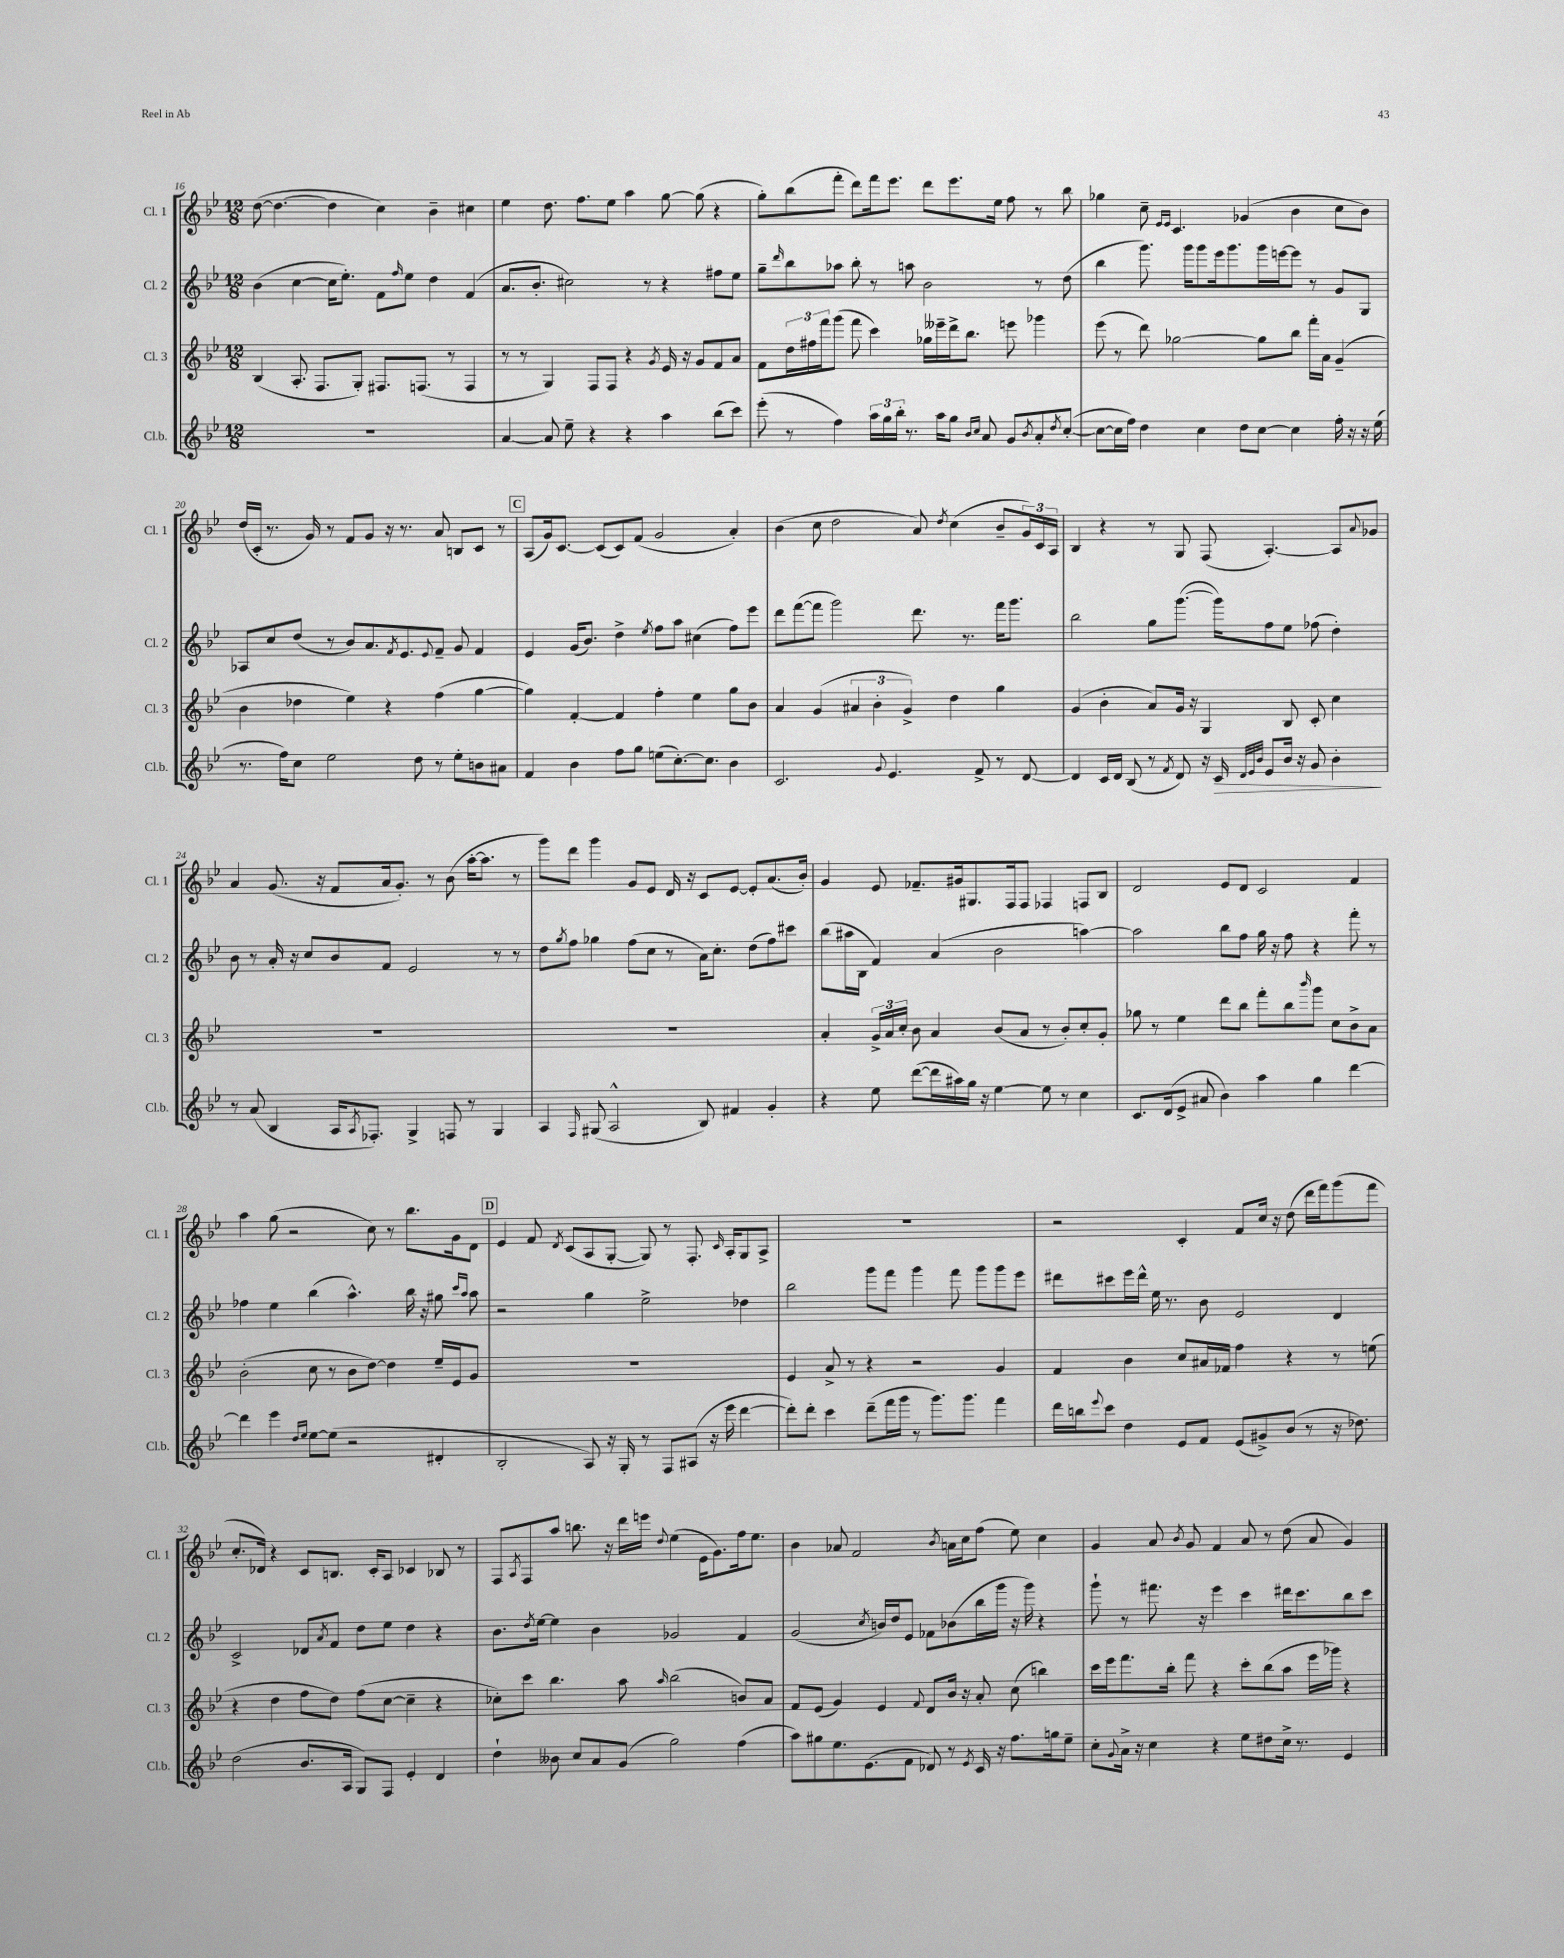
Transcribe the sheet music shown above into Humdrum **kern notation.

**kern	**kern	**kern	**kern
*staff4	*staff3	*staff2	*staff1
*clefG2	*clefG2	*clefG2	*clefG2
*k[b-e-]	*k[b-e-]	*k[b-e-]	*k[b-e-]
*M12/8	*M12/8	*M12/8	*M12/8
1.r	(4B-	(4b-	([8dd
.	.	.	4.dd_
.	8.A'	[4cc	.
.	8.F	.	.
.	.	16cc]	4dd]
.	.	8.ee-')	.
.	8G')	.	.
.	8.F#	8f	4cc)
.	.	16qqff	.
.	.	8ee-	.
.	(8.F	.	.
.	.	4dd	4b-~
.	8r	.	.
.	4F	(4f	4cc#
=	=	=	=
[4a	8r	8.a	4ee-
.	8r	.	.
.	.	8.b-'	.
8a]	4G)	.	8.dd
8ee-~	.	2cc#)	.
.	.	.	8.ff
4r	8F	.	.
.	8F	.	8ee-
4r	4r	.	4aa
.	.	8r	.
.	8qg	.	.
4aa	16e-	4r	[8gg
.	16r	.	.
.	8g	.	(8gg]
(8bb-	8f	8ff#	4r
8ccc)	8a	8ee-	.
=	=	=	=
(8eee-'	8f	8gg~	8gg')
.	.	16qqddd	.
8r	24dd	8bb-	(8bb-
.	24ff#	.	.
.	24fff	.	.
4ff)	(8ggg	8aa-	8fff'
.	8fff	8bb-'	8ddd)
24aa	4ccc)	8r	16fff
24gg	.	.	.
.	.	.	8.eee-
24bb-'	.	.	.
8.r	.	8aa	.
.	16gg-	2b-	8ddd
16aa	16eee--~	.	.
8gg	16ddd^	.	8.eee-
.	8.bb-	.	.
16qqb-	.	.	.
16qqcc	.	.	.
8a	.	.	.
.	.	.	16ee-
8g	8eee	.	8ff
8qb-	.	.	.
8a'	4ggg-	8r	8r
8qdd	.	.	.
([8cc'	.	(8dd	8bb-
=	=	=	=
8cc_	(8eee-	4bb-	4gg-
16cc]	8r	.	.
16ff)	.	.	.
4dd	8ddd)	8.ggg)	8cc~
.	.	.	16qqe-
.	.	.	16qqe-
.	[2gg-	.	4.c
.	.	16ggg	.
4cc	.	8ggg	.
.	.	16eee-	.
.	.	8.ggg	.
8dd	.	.	(4g-
[8cc	8gg-]	16ggg	.
.	.	[16eee	.
4cc]	8bb-	8eee]	4b-
.	16fff'	8r	.
.	16a	.	.
16ff'	(4g~	8g	8cc
16r	.	.	.
16r	.	8G	8b-)
(16ee-	.	.	.
=	=	=	=
8.r	4b-	8A-	(16dd
.	.	.	16c'
.	.	8cc	8.r
16ff)	.	.	.
8cc	4dd-	(8dd	.
.	.	.	16g)
2ee-	.	8r	8r
.	4ee-)	8b-)	8f
.	.	8.a	8g
.	4r	.	16r
.	.	8qf	.
.	.	8.e-	8.r
8dd	.	.	.
.	.	8qqe-	.
8r	(4ff	8f~	8a
8ee-'	.	8g	8B
8b	[4gg	4f	8c
8a#	.	.	8r
=	=	=	=
4f	4gg])	4e-	(8A
.	.	.	16g)
.	.	.	[8.c
4b-	[4f'	(16g	.
.	.	8.b-)	.
.	.	.	(8c]
8ff	4f]	4dd^	8c)
8gg	.	.	(8f
.	.	8qee-	.
(8ee	4ff'	8ff	2g
[8.cc')	.	8aa	.
.	4ee-	(4cc#	.
8.cc]	.	.	.
4b-	8gg	8ff)	4a')
.	8b-	8eee-	.
=	=	=	=
2.c	4a	8ddd	(4b-
.	.	([8fff	.
.	(4g	8fff]	8cc
.	.	2ggg)	2dd
.	6a#	.	.
.	6b-'	.	.
8qqg	.	.	.
4.e-	.	.	.
.	6g^)	.	.
.	.	8.ddd	8a)
.	.	.	8qdd
.	4dd	.	(4cc
.	.	8.r	.
8f^	.	.	.
8r	4gg	16fff	8b-~
.	.	8.ggg	.
[8d	.	.	24g)
.	.	.	24c
.	.	.	24A
=	=	=	=
4d]	(4g	2bb-	4B-
16c	4b-'	.	4r
16d	.	.	.
(8B-	.	.	.
8r	8a)	8gg	8r
8qf	.	.	.
8d)	16g	([8.ggg	8G
.	16r	.	.
16r	4G	.	(8F
16c	.	16ggg])	.
32qqd	.	.	.
32qqe-	.	.	.
32qqb-	.	.	.
8e-	.	8ff	[4.A')
16b-	8B-	8ee-	.
16r	.	.	.
8g	8c'	(8ff-	.
4b-'	4cc	4dd')	8A]
.	.	.	8qqa
.	.	.	8g-
=	=	=	=
8r	1.r	8b-	4a
(8a	.	8r	.
4B-	.	16a'	(8.g
.	.	16r	.
.	.	8cc	.
.	.	.	16r
16A	.	8b-	8f
8qA	.	.	.
8.F-')	.	.	.
.	.	8f	16a
.	.	.	8.g')
4G^	.	2e-	.
.	.	.	8r
8F	.	.	(8b-
8r	.	.	[16aa'
.	.	.	8.aa]
4G	.	8r	.
.	.	8r	8r
=	=	=	=
4A	1.r	8dd	8ggg)
.	.	8qgg	.
.	.	8ff	8ddd
16qqF	.	.	.
(8G#	.	4gg-	4ggg
2A^^	.	.	.
.	.	(8ff	8g
.	.	8cc	8e-
.	.	8r	16d
.	.	.	16r
8B-)	.	16a)	8c
.	.	8.cc'	.
4f#	.	.	[8e-
.	.	(8dd	8e-']
4g'	.	8ff)	(8.a
.	.	8ccc#	.
.	.	.	16b-')
=	=	=	=
4r	4a'	(8bb-	4g
.	.	16aa#	.
.	.	16B-	.
8ee-	24g^	4f)	8e-
.	24a	.	.
.	24cc'	.	.
([8ddd	8b-	.	8.f-~
16ddd]	4a	(4a	.
16aa#)	.	.	16g#
16gg	.	.	8.G#
16r	.	.	.
[4ee-	(8b-	2b-	.
.	.	.	16F
.	8a	.	8F
8ee-]	8r	.	4F-
8r	8b-')	.	.
4cc	8cc'	[4aa)	8F
.	8g'	.	8B-
=	=	=	=
8.c	8gg-	2aa]	2d
.	8r	.	.
(16d	.	.	.
8e-^	4ee-	.	.
8a#	.	.	.
4b-)	8ddd	8bb-	8e-
.	8bb-	8ff	8d
4aa	8fff'	16gg	2c
.	.	16r	.
.	8bb-	8ff	.
.	16qqbbb-	.	.
4gg	8ggg	4r	.
.	8cc	.	.
[4ddd	8b-^	8fff'	4f
.	8a	8r	.
=	=	=	=
4ddd]	(2b-'	4ff-	4aa
4eee-	.	4ee-	(8gg
.	.	.	2r
16qqdd	.	.	.
16qqee-	.	.	.
[8ee-	8cc	(4bb-	.
(8ee-]	8r	.	.
2r	8b-	4.aa^^)	.
.	[8dd)	.	8cc)
.	4dd]	.	8r
.	.	16bb-	8.bb-
.	.	16r	.
4d#'	16ee-~	8gg#	.
.	16e-	.	16g
.	.	16qqccc	.
.	.	16qqaa	.
.	8g	8aa	8d
=	=	=	=
2B-'	1.r	2r	4e-
.	.	.	8f
.	.	.	8qd
.	.	.	(8c
8A)	.	4gg	8A
16r	.	.	[8G'
16G'	.	.	.
8r	.	2ee-^	8G])
8F	.	.	8r
(8A#	.	.	8.F'
16r	.	.	.
.	.	.	16qqc
16eee-	.	.	16A'
[4ddd	.	4dd-	8G
.	.	.	8A^
=	=	=	=
8ddd'])	4e-	2bb-	1.r
8ddd'	.	.	.
4ccc	8a^	.	.
.	8r	.	.
(8ddd~	4r	8ggg	.
16fff	.	8fff	.
16ggg	.	.	.
8r	2r	4ggg	.
8.ggg)	.	.	.
.	.	8fff	.
8.ggg	.	.	.
.	.	8ggg	.
4fff	4g	8ggg	.
.	.	8eee-	.
=	=	=	=
16ddd	4f	8ddd#	2r
16bb	.	.	.
8qqeee-	.	.	.
8ccc	.	8ccc#	.
4dd	4b-	16eee-	.
.	.	16ddd#^^	.
.	.	16ee-	.
.	.	8.r	.
8e-	8cc	.	4c'
8f	16a#	8b-	.
.	16f-	.	.
(8e-	4ff	2e-	8f
8g#^)	.	.	16cc
.	.	.	16r
(8b-	4r	.	(8dd
8r	.	.	16ddd
.	.	.	16fff)
16r	8r	4d	(8ggg
8.dd-)	.	.	.
.	(8ee	.	8fff
=	=	=	=
(2dd	4r	2c^	8.cc'
.	.	.	16d-)
.	4dd	.	4r
8.b-	8ff	8d-	8c
.	.	8qa	.
.	8dd)	8f	8.B
16A	.	.	.
8G)	(8ff	8dd	.
.	.	.	16c'
8F	[8cc	8ee-	8A
4e-'	4cc~]	4dd	4c-
4d	4r	4r	8B-
.	.	.	8r
=	=	=	=
4dd`	8cc-')	8.b-	8F
.	.	.	8qA
.	8ccc	.	8F
.	.	8qdd	.
.	.	[16ee-	.
8b--	4.bb-	4ee-]	8aa
8cc	.	.	8.bb
8a	.	4b-	.
.	.	.	16r
(8g	8aa	.	16ddd
.	.	.	16eee
.	16qqaa	.	8qqdd
2gg)	(2bb-	2g-	(4ee-
.	.	.	16e-
.	.	.	8.g)
(4ff	8b)	4f	16ff
.	.	.	8.ee-
.	8a	.	.
=	=	=	=
8aa)	8f	(2g	4b-
8gg#	(8e-	.	.
8.ee-	4g)	.	8a-
.	.	.	2f
(8.e-	.	.	.
.	.	8qcc	.
.	4e-	16b)	.
.	.	16dd	.
8f	.	8e-	.
.	8qqf	.	.
8d-)	8d	8f-	.
.	.	.	8qb-
8r	16b-	(8b-	16a
.	16r	.	16cc
8qe-	.	.	.
16c	8a'	16bb-	(8ff
16r	.	16ggg	.
8.ff	(8cc	16r	8ee-)
.	.	16ggg)	.
.	4bb)	4r	4cc
16gg	.	.	.
8ee-~	.	.	.
=	=	=	=
8cc'	16ccc	8ggg`	4g
.	16eee-	.	.
8qqg	.	.	.
16a^	8.fff	8r	.
16r	.	.	.
4cc	.	8.fff#	8a
.	16bb-'	.	.
.	.	.	8qb-
.	8fff	.	8g
.	.	16r	.
4r	4r	4eee-	4f
8ee-	8ccc'	4ccc	8a
8dd#	(8bb-	.	8r
16cc^	8aa	16ddd#	(8dd
8.r	.	8.ccc	.
.	16eee-	.	8a
.	16ggg-)	.	.
4e-	4r	8bb-	4g)
.	.	8ccc	.
==	==	==	==
*-	*-	*-	*-
